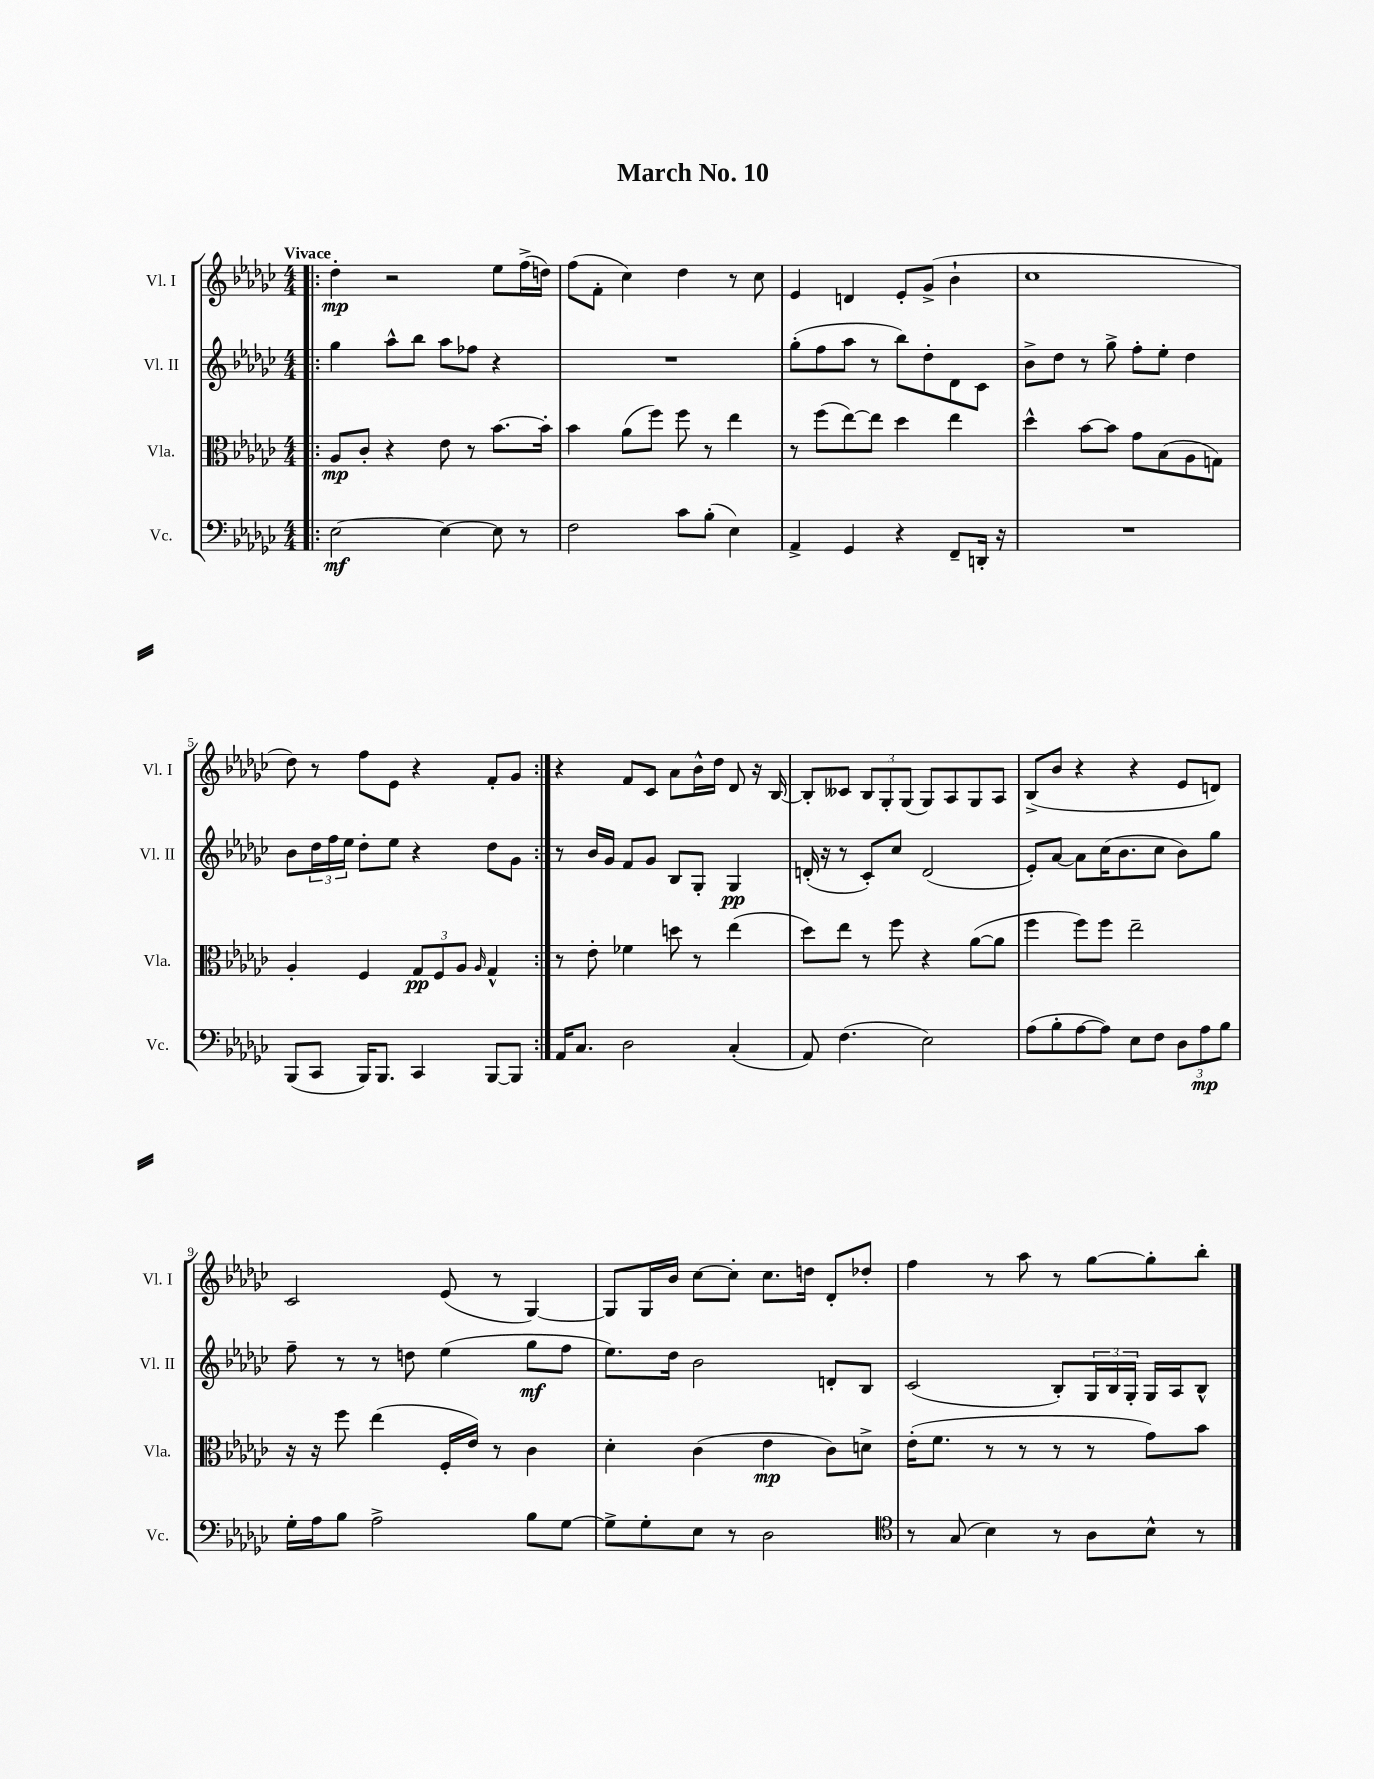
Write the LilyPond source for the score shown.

\header { title = "March No. 10" }
<<
\new StaffGroup <<
\new Staff = "s0" \with { instrumentName = "Vl. I" shortInstrumentName = "Vl. I" } {
    \clef treble \key ges \major \numericTimeSignature \time 4/4 \tempo "Vivace"
    \repeat volta 2 { \bar ".|:" des''4-.\mp r2 ees''8 f''16->( d''16) |
    f''8( f'8-. ces''4) des''4 r8 ces''8 |
    ees'4 d'4 ees'8-. ges'8->( bes'4-! |
    ces''1 |
    des''8) r8 f''8 ees'8 r4 f'8-. ges'8 | }
    r4 f'8 ces'8 aes'8 bes'16-^ des''16 des'8 r16 bes16~ |
    bes8-. ceses'8 \tuplet 3/2 { bes8 ges8-. ges8( } ges8) aes8 ges8 aes8 |
    bes8->( bes'8 r4 r4 ees'8 d'8) |
    ces'2 ees'8( r8 ges4~) |
    ges8 ges16 bes'16 ces''8~ ces''8-. ces''8. d''16 des'8-. des''8-. |
    f''4 r8 aes''8 r8 ges''8~ ges''8-. bes''8-. \bar "|." |
}
\new Staff = "s1" \with { instrumentName = "Vl. II" shortInstrumentName = "Vl. II" } {
    \clef treble \key ges \major \numericTimeSignature \time 4/4
    \repeat volta 2 { \bar ".|:" ges''4 aes''8-^ bes''8 aes''8 fes''8 r4 |
    R1 |
    ges''8-.( f''8 aes''8 r8 bes''8) des''8-. des'8 ces'8 |
    bes'8-> des''8 r8 ges''8-> f''8-. ees''8-. des''4 |
    bes'8 \tuplet 3/2 { des''16 f''16 ees''16 } des''8-. ees''8 r4 des''8 ges'8 | }
    r8 bes'16 ges'16 f'8 ges'8 bes8 ges8-. ges4\pp |
    d'16-.( r16 r8 ces'8-.) ces''8 d'2( |
    ees'8-.) aes'8~ aes'8 ces''16( bes'8. ces''8 bes'8) ges''8 |
    f''8-- r8 r8 d''8 ees''4( ges''8\mf f''8 |
    ees''8.) des''16 bes'2 d'8-. bes8 |
    ces'2( bes8-.) \tuplet 3/2 { ges16 bes16 ges16-. } ges16 aes16 bes8-^ \bar "|." |
}
\new Staff = "s2" \with { instrumentName = "Vla." shortInstrumentName = "Vla." } {
    \clef alto \key ges \major \numericTimeSignature \time 4/4
    \repeat volta 2 { \bar ".|:" aes8\mp ces'8-. r4 ees'8 r8 bes'8.~ bes'16-. |
    bes'4 aes'8( f''8) f''8 r8 ees''4 |
    r8 f''8( ees''8~) ees''8 des''4 ees''4 |
    des''4-^ bes'8~ bes'8 ges'8 bes8( aes8 g8) |
    aes4-. f4 \tuplet 3/2 { ges8\pp f8 aes8 } \grace { aes16 } ges4-^ | }
    r8 ees'8-. fes'4 d''8 r8 ees''4( |
    des''8) ees''8 r8 f''8 r4 aes'8~( aes'8 |
    f''4 f''8) f''8 ees''2-- |
    r16 r16 f''8 ees''4( f16-. ees'16) r8 ces'4 |
    des'4-. ces'4( ees'4\mp ces'8) d'8-> |
    ees'16-.( f'8. r8 r8 r8 r8 ges'8) bes'8 \bar "|." |
}
\new Staff = "s3" \with { instrumentName = "Vc." shortInstrumentName = "Vc." } {
    \clef bass \key ges \major \numericTimeSignature \time 4/4
    \repeat volta 2 { \bar ".|:" ees2~\mf ees4~ ees8 r8 |
    f2 ces'8 bes8-.( ees4) |
    aes,4-> ges,4 r4 f,8-- d,16-. r16 |
    R1 |
    bes,,8( ces,8 bes,,16) bes,,8. ces,4 bes,,8~ bes,,8 | }
    aes,16 ces8. des2 ces4-.( |
    aes,8) f4.( ees2) |
    aes8( bes8-. aes8~ aes8) ees8 f8 \tuplet 3/2 { des8 aes8\mp bes8 } |
    ges16-. aes16 bes8 aes2-> bes8 ges8~ |
    ges8-> ges8-. ees8 r8 des2 |
    \clef tenor r8 ges8( bes4) r8 aes8 bes8-^ r8 \bar "|." |
}
>>
>>
